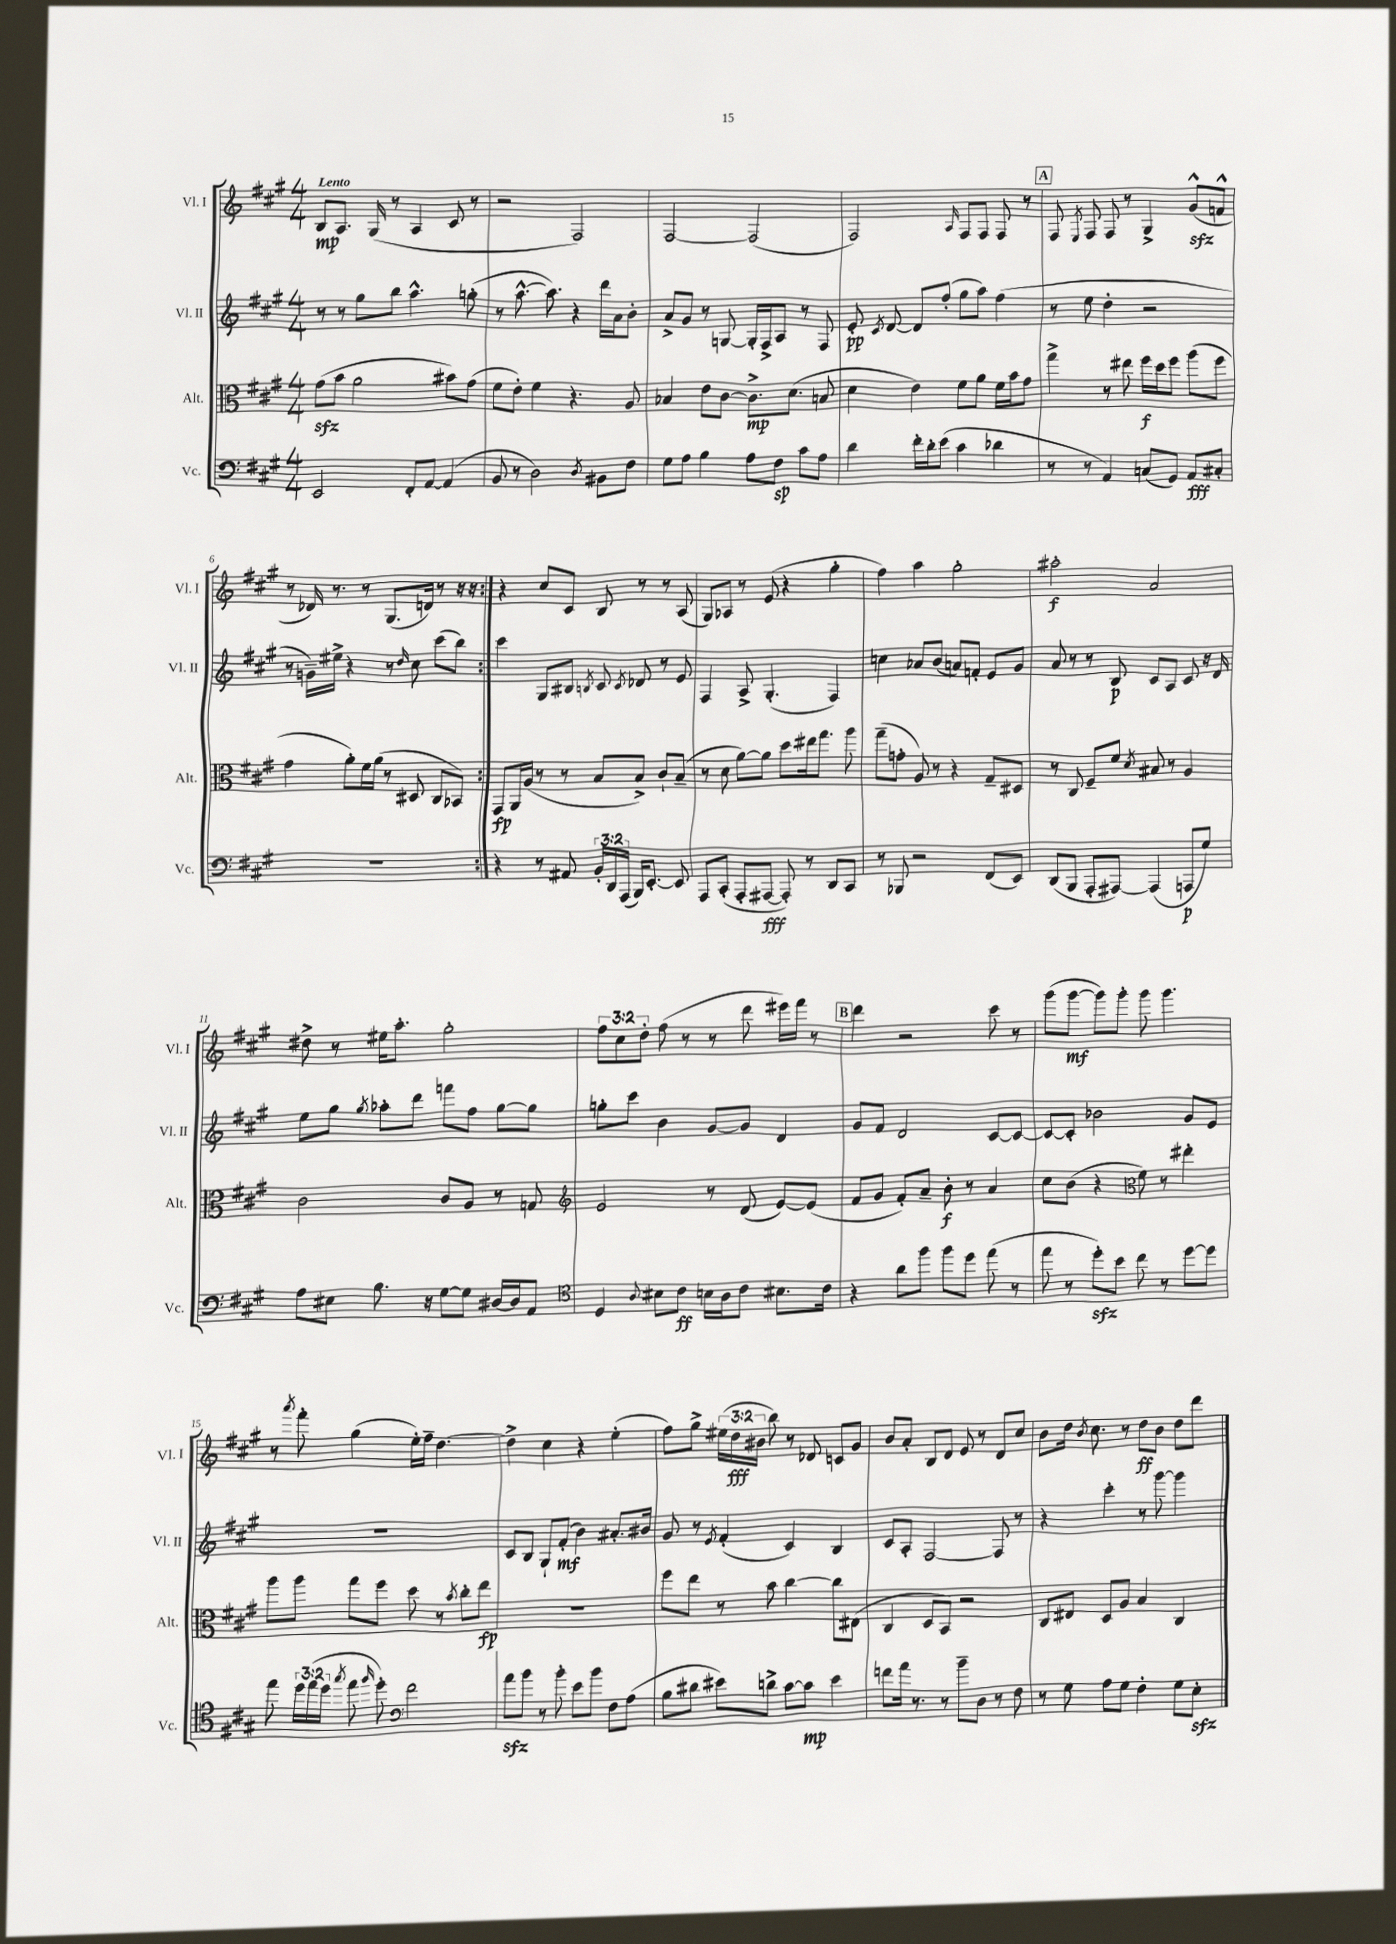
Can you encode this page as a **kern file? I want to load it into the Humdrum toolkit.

**kern	**kern	**kern	**kern
*staff4	*staff3	*staff2	*staff1
*clefF4	*clefC3	*clefG2	*clefG2
*k[f#c#g#]	*k[f#c#g#]	*k[f#c#g#]	*k[f#c#g#]
*M4/4	*M4/4	*M4/4	*M4/4
2EE	(8g#	8r	8B
.	8b	8r	8.A
.	2a	8gg#	.
.	.	.	(16G#
.	.	8bb	8r
8FF#'	.	4.aa^^	4A
[8AA	.	.	.
(4AA]	8b#)	.	8c#
.	(8g#	(8gg'	8r
=	=	=	=
8BB	8f#	8r	2r
8r	8e')	[8.aa^^	.
2D)	4f#	.	.
.	.	8.aa])	.
.	4.r	4r	2F#)
8qD	.	.	.
8BB#	.	16ddd	.
.	.	16a	.
8F#	8A	8b'	.
=	=	=	=
8G#	4B-	8a^	[2F#
8A	.	8g#	.
4B	8e	8r	.
.	[8c#	[8G	.
8A	8.c#^]	16G']	(2F#]
.	.	16F#^	.
8F#	.	8A	.
.	(8.d	.	.
8c#	.	8r	.
8A	8B	8F#	.
=	=	=	=
4d	4d	8e'	2F#)
.	.	8qc#	.
.	.	[8d	.
16f#'	4e)	8d]	.
16d'	.	.	.
(8e	.	(8ff#'	.
.	.	.	16qqA
4c#	8f#	8gg#	8F#
.	8a	8aa)	8F#
4d-	16f#	(4ff#	8F#
.	16b	.	.
.	8g#	.	8r
=	=	=	=
8r	4gg#^	8r	8F#
.	.	.	8qE
8r	.	8ee	8F#
4AA)	8r	4dd'	8F#
.	8ee#	.	8r
(8C	16ff#	2r	4G#^
.	16dd	.	.
8GG#)	8ff#	.	.
8AA	(8aa	.	(8g#^^
8C#'	8ff#	.	8f^^
=	=	=	=
1r	4g#	8r	8r
.	.	16g~)	16d-)
.	.	16ee#^	8.r
.	8a')	4r	.
.	16f#	.	8r
.	(16a	.	.
.	8r	8r	(8.G#
.	.	16qqdd	.
.	8D#	8cc#	.
.	.	.	16d)
.	8C#	(8ccc#	8r
.	8BB-)	8bb)	16r
.	.	.	16r
=:|!	=:|!	=:|!	=:|!
4r	8GG#	4ccc#	4r
.	16AA	.	.
.	(16A	.	.
8r	8r	8G#	8cc#
8AA#	8r	8B#	8c#
.	.	8qB	.
24BB'	8B	8c#	8B
24DD	.	.	.
(24AAA	.	.	.
.	.	8qc#	.
16BBB)	8B^)	8d-	8r
[8.EE'	.	.	.
.	8c#`	8r	8r
8EE]	(8B~	8e	(8A
=	=	=	=
8AAA	8r	4F#	8G#)
(8CC#'	8d	.	8A-
8AAA'	[8a)	8A^	8r
[8AAA#	8a]	(4.G#'	(8e
8AAA#'])	8dd	.	4r
8r	16ee#	.	.
.	8.gg#	.	.
8DD	.	4F#)	4gg#'
8CC#	8aa	.	.
=	=	=	=
8r	(8gg#~	4cc	4ff#)
8BBB-	8g'	.	.
2r	8A)	8a-	4aa
.	8r	(8b	.
.	4r	8a)	2gg#'
.	.	8f'	.
(8FF#	8G#~	8e	.
8EE)	8D#	8g#	.
=	=	=	=
(8DD	8r	8a	2aa#'
8BBB	8C#	8r	.
8AAA'	8F#~	8r	.
[8AAA#)	8f#	8B	.
.	8qd	.	.
(4AAA#]	8B#	8c#	2a
.	8r	8A	.
8AAA	4A	8c#	.
8G#)	.	16r	.
.	.	16d	.
=	=	=	=
8A	2c#	8ee	8dd#^
8E#	.	8gg#	8r
.	.	8qgg#	.
8.B	.	8aa-'	16ee#
.	.	.	8.aa'
.	.	8ddd	.
16r	.	.	.
[8G#	8c#	8fff	2gg#'
8G#]	8A	8ff#	.
[16D#	8r	[8gg#	.
16D#]	.	.	.
8AA	8G	8gg#]	.
=	=	=	=
*clefC4	*clefG2	*	*
4D	2e	8gg'	12ff#
.	.	.	12cc#
.	.	8ccc#	.
.	.	.	12dd'
8qqA	.	.	.
8B#	.	4b	(8ff#
8c#	.	.	8r
16B	8r	[8g#	8r
16A	.	.	.
8c#	(8d	8g#]	8ddd
8.B#	[8e)	4d	16eee#)
.	.	.	16fff#
.	(8e]	.	8r
16c#	.	.	.
=	=	=	=
4r	8f#	8g#	4ddd
.	8g#	8f#	.
8a	8f#')	2d	2r
8ff#	8a~	.	.
8ff#	8b'	.	.
8dd	8r	.	.
(8ee	4a	[8c#	8ccc#
8r	.	8c#_	8r
=	=	=	=
8ee	8cc#	8c#_	(8ggg#
8r	(8b	8c#']	[8ggg#
8dd')	4r	2b-	8ggg#])
8b	.	.	8ggg#'
*	*clefC3	*	*
8cc#	8f#)	.	8ggg#
8r	8r	.	4.ggg#
[8dd	4ee#'	8g#	.
8dd]	.	8e	.
=	=	=	=
8ee	8aa	1r	8r
.	.	.	8qaaa
24dd	8aa	.	8fff#'
(24ee	.	.	.
24dd	.	.	.
8qgg#	.	.	.
8ee	8gg#	.	(4gg#
16qqff#	.	.	.
8dd')	8ff#	.	.
*clefF4	*	*	*
2f#	8dd	.	16ee')
.	.	.	16ff#~
.	8r	.	[4.dd
.	8qb	.	.
.	8cc#'	.	.
.	8ee	.	.
=	=	=	=
8a	1r	8c#	4dd^]
8b	.	8B	.
8r	.	8G#`	4cc#
8b'	.	(8f#'	.
8e	.	4b)	4r
8b	.	.	.
8F#	.	8.a#'	(4ee'
(8A	.	.	.
.	.	16b#	.
=	=	=	=
8B	8ff#	8g#	8ff#)
8d#	8ee	8r	8gg#^
.	.	8qe	.
8e#)	8r	(4f#'	(24ee#
.	.	.	24dd
.	.	.	24b#
8d^	8b	.	8bb)
[8c#	[4cc#	4c#)	8r
8c#]	.	.	8d-
4e#	8cc#]	4B	8c
.	(8E#	.	8g#
=	=	=	=
8f	4C#	8c#	8b
16a	.	8A'	8a'
8.r	.	.	.
.	8D	[2F#	8B
8r	8BB)	.	8d
8b~	2r	.	8e
8D	.	.	8r
8r	.	8F#]	8d
8F#	.	8r	8cc#
=	=	=	=
8r	8C#	4r	8b
8G#	8E#	.	16dd
.	.	.	8qb
.	.	.	8.cc#
8A	8D	4ccc#'	.
8G#	8A	.	8r
4F#'	4B	8r	8dd
.	.	[8ggg#	8b
8G#	4C#	4ggg#]	8dd
8E'	.	.	8ddd
==	==	==	==
*-	*-	*-	*-
